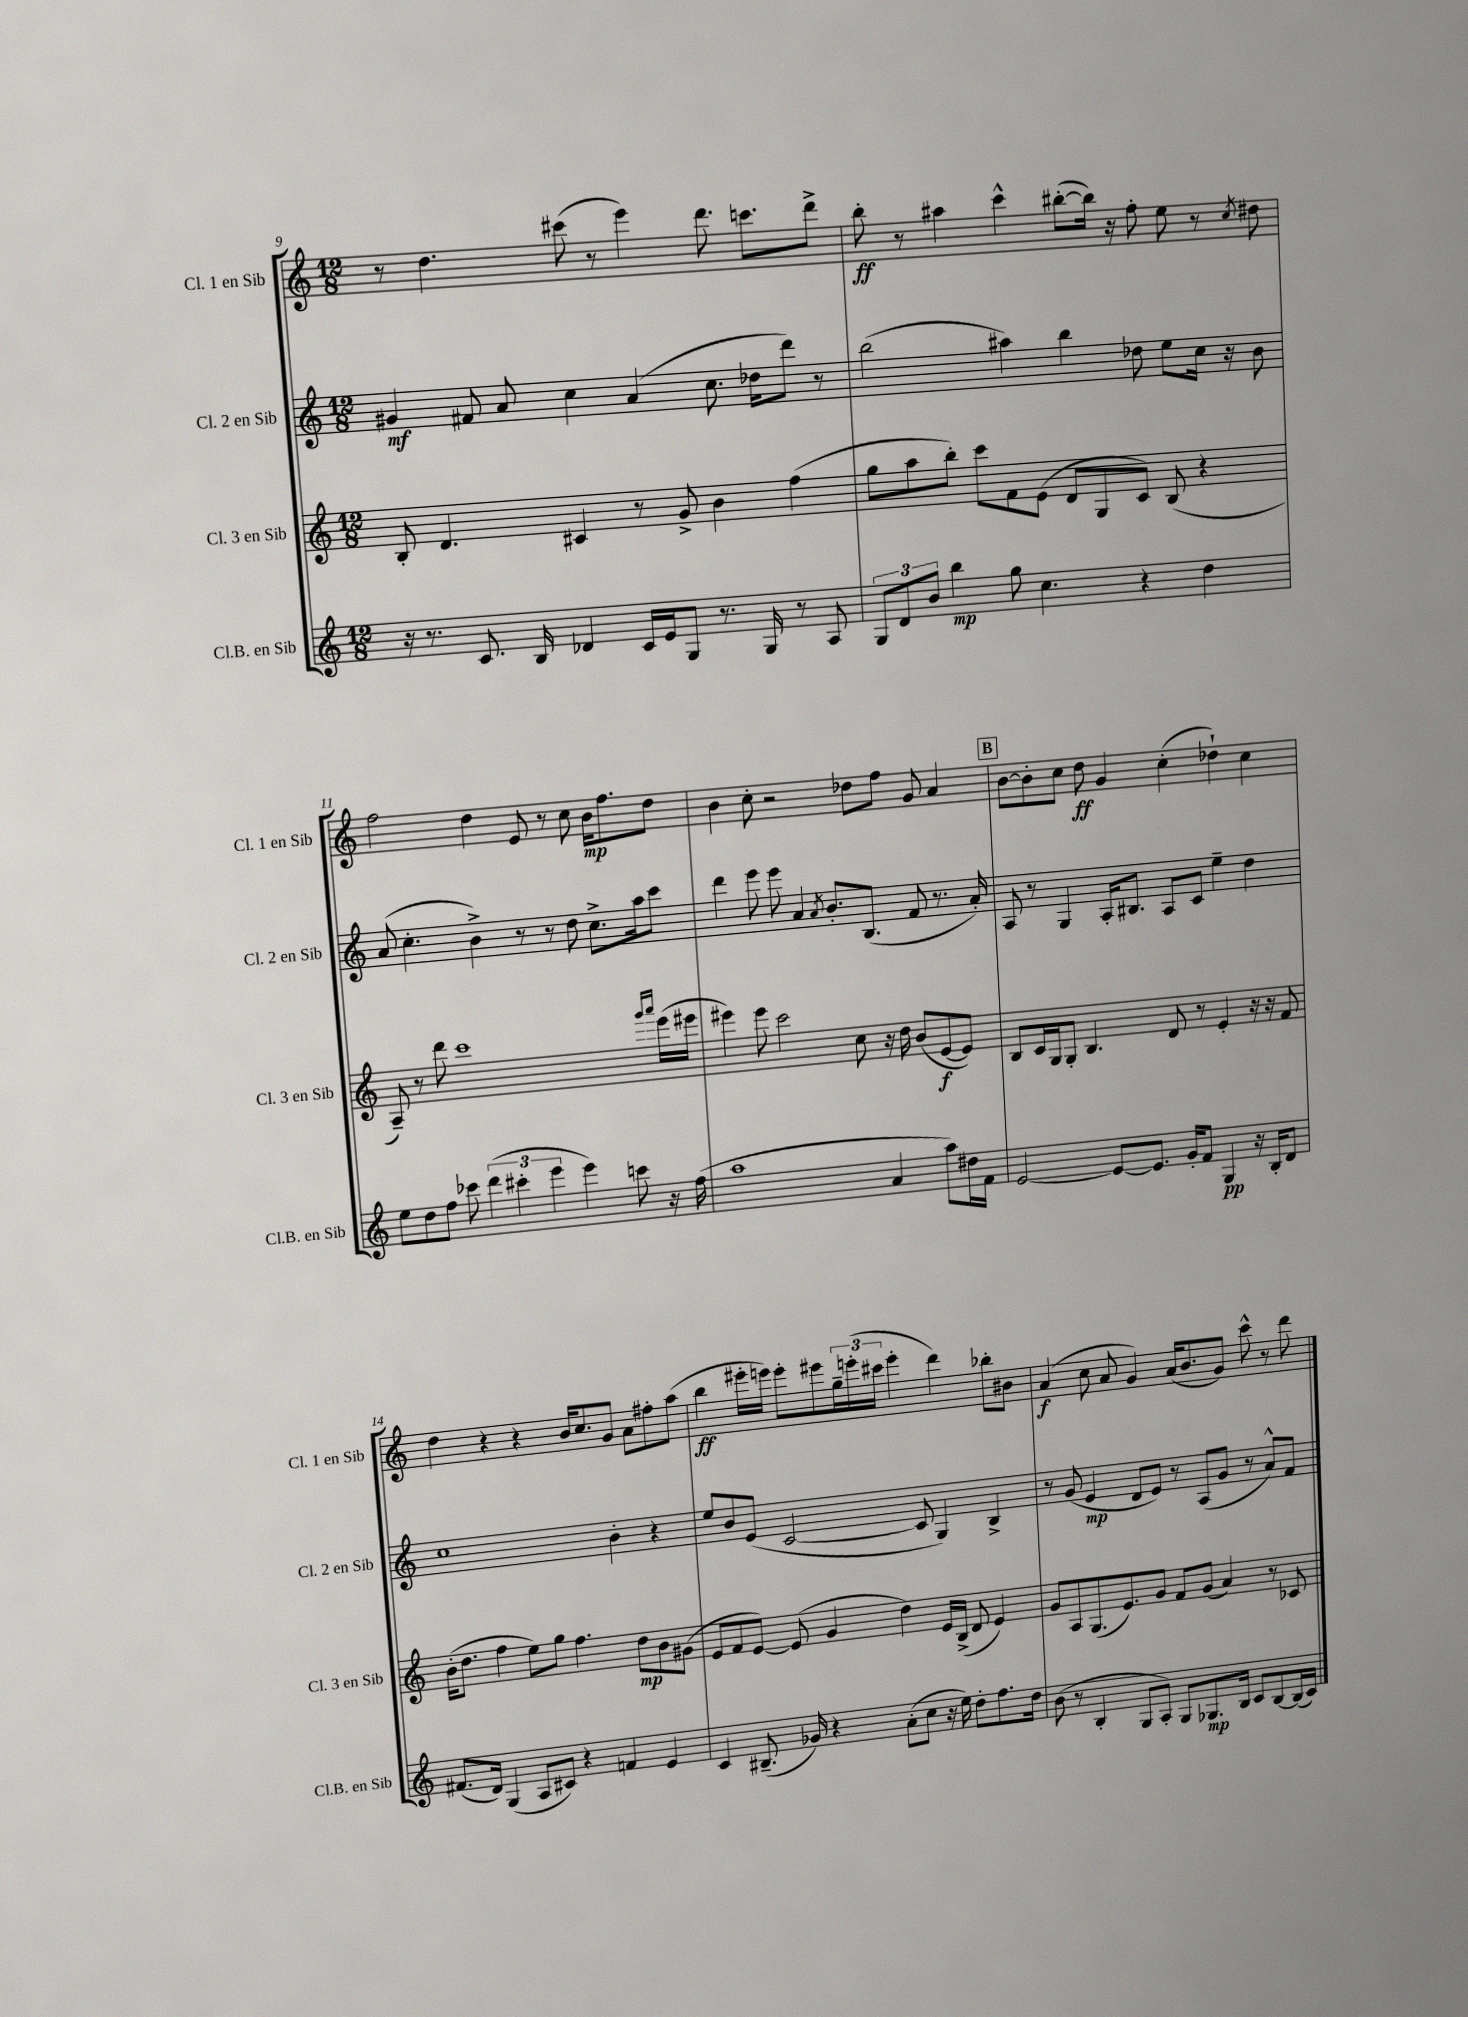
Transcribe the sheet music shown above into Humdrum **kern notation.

**kern	**dynam	**kern	**dynam	**kern	**dynam	**kern	**dynam
*part4	*part4	*part3	*part3	*part2	*part2	*part1	*part1
*staff4	*staff4	*staff3	*staff3	*staff2	*staff2	*staff1	*staff1
*I"Cl.B. en Sib	*	*I"Cl. 3 en Sib	*	*I"Cl. 2 en Sib	*	*I"Cl. 1 en Sib	*
*I'Cl.B. en Sib	*	*I'Cl. 3 en Sib	*	*I'Cl. 2 en Sib	*	*I'Cl. 1 en Sib	*
*clefG2	*	*clefG2	*	*clefG2	*	*clefG2	*
*k[]	*	*k[]	*	*k[]	*	*k[]	*
*M12/8	*	*M12/8	*	*M12/8	*	*M12/8	*
=9	=9	=9	=9	=9	=9	=9	=9
16r	.	8B'/	.	4g#X/	mf	8r	.
8.r	.	.	.	.	.	.	.
.	.	4.d/	.	.	.	4.dd\	.
8.c/	.	.	.	8f#X/	.	.	.
.	.	.	.	8a/	.	.	.
16B/	.	.	.	.	.	.	.
4d-X/	.	4c#X/	.	4cc\	.	(8ccc#X\	.
.	.	.	.	.	.	8r	.
16c/LL	.	8r	.	(4a/	.	4eee\)	.
16e/J	.	.	.	.	.	.	.
8G/J	.	8g^/	.	.	.	.	.
8.r	.	4b\	.	8.cc\	.	8.ddd\	.
16G/	.	.	.	16dd-X\KL	.	8.cccn\L	.
8r	.	(4ff\	.	8ddd\J)	.	.	.
8A/	.	.	.	8r	.	8ddd^\J	.
=10	=10	=10	=10	=10	=10	=10	=10
12G/L	.	8gg\L	.	(2bb\	.	8bb'\	ff
12d/	.	.	.	.	.	.	.
.	.	8aa\	.	.	.	8r	.
12b/J	.	.	.	.	.	.	.
4bb\	mp	8bb'\J)	.	.	.	4aa#X\	.
.	.	8ccc\L	.	.	.	.	.
8gg\	.	8f\	.	4aa#X\)	.	4ccc^^\	.
4.cc\	.	(8e\J	.	.	.	.	.
.	.	8d/L	.	4bb\	.	([8bb#X'\L	.
.	.	8G/	.	.	.	16bb#\Jk])	.
.	.	.	.	.	.	16r	.
4r	.	8c/J)	.	8dd-X\	.	8ff'\	.
.	.	(8B/	.	8ee\L	.	8ee\	.
4dd\	.	4r	.	16cc\Jk	.	8r	.
.	.	.	.	16r	.	.	.
.	.	.	.	.	.	8qcc/	.
.	.	.	.	8b\	.	8dd#X\	.
!!LO:LB:g=z
=11	=11	=11	=11	=11	=11	=11	=11
8ee\L	.	8A~/)	.	(8a/	.	2ff\	.
8dd\	.	8r	.	4.cc'\	.	.	.
8ff\J	.	8ddd\	.	.	.	.	.
8ccc-X\	.	1ccc	.	.	.	.	.
(6ddd\	.	.	.	4b^\)	.	4dd\	.
6ccc#X'\	.	.	.	.	.	.	.
.	.	.	.	8r	.	8e/	.
6eee\	.	.	.	.	.	.	.
.	.	.	.	8r	.	8r	.
4eee\)	.	.	.	8dd\	.	8cc\	.
.	.	.	.	8.cc^\L	.	16b\KL	mp
.	.	.	.	.	.	8.ff\	.
8cccn\	.	.	.	.	.	.	.
.	.	.	.	16aa\k	.	.	.
.	.	16qqggg/LL	.	.	.	.	.
.	.	16qqaaa/JJ	.	.	.	.	.
16r	.	(16eee\LL	.	8ccc\J	.	8dd\J	.
(16ff\	.	16eee#X\JJ	.	.	.	.	.
=12	=12	=12	=12	=12	=12	=12	=12
1aa	.	4eee#X\)	.	4ddd\	.	4b\	.
.	.	8eee#\	.	8eee\	.	8cc'\	.
.	.	2ccc\	.	8eee\	.	2r	.
.	.	.	.	4a/	.	.	.
.	.	.	.	8qa/	.	.	.
.	.	.	.	8.b'/L	.	.	.
.	.	8cc\	.	.	.	8dd-X\L	.
.	.	.	.	(8.B/J	.	.	.
4a/	.	16r	.	.	.	8ff\J	.
.	.	16dd\	.	.	.	.	.
.	.	(8b/L	.	8f/	.	8g/	.
8aa\L)	.	[8e/	f	8.r	.	4a/	.
16dd#X\L	.	8e/J])	.	.	.	.	.
16f\JJ	.	.	.	16a'/)	.	.	.
!!LO:REH:place=s1:t=B
=13	=13	=13	=13	=13	=13	=13	=13
[2e/	.	8B/L	.	8A/	.	[8b\L	.
.	.	16c/L	.	8r	.	8b'\]	.
.	.	16G/J	.	.	.	.	.
.	.	8G'/J	.	4G/	.	8cc\J	.
.	.	4.B/	.	.	.	8dd\	ff
8e/L_	.	.	.	16A'/KL	.	4g/	.
.	.	.	.	8.B#X/J	.	.	.
8.e/J]	.	.	.	.	.	.	.
.	.	8d/	.	8A/L	.	(4cc'\	.
16g'/KL	.	.	.	.	.	.	.
8f/J	.	8r	.	8c/J	.	.	.
4G/	pp	4e'/	.	4ee~\	.	4dd-X`\)	.
16r	.	16r	.	4dd\	.	4cc\	.
16B'/KL	.	16r	.	.	.	.	.
8d/J	.	8f/	.	.	.	.	.
!!LO:LB:g=z
=14	=14	=14	=14	=14	=14	=14	=14
(8.f#X/L	.	(16b'\KL	.	1cc	.	4dd\	.
.	.	8.dd\J	.	.	.	.	.
16d/Jk)	.	.	.	.	.	.	.
(4G/	.	4ff\	.	.	.	4r	.
8A/L	.	8ee\L)	.	.	.	4r	.
8c#X/J)	.	8gg\J	.	.	.	.	.
4r	.	4.ff\	.	.	.	16b/KL	.
.	.	.	.	.	.	8.cc/	.
4fn/	.	.	.	4b'\	.	8g/J	.
.	.	8dd\L	mp	.	.	8a\L	.
4e/	.	8b\	.	4r	.	8ff#X'\	.
.	.	(8g#X\J	.	.	.	(8aa\J	.
=15	=15	=15	=15	=15	=15	=15	=15
4c/	.	8e/L	.	8ee/L	.	4bb\	ff
.	.	8f/	.	8b/	.	.	.
(8.B#X~/	.	[8e/J)	.	(8e/J	.	16eee#X'\LL	.
.	.	.	.	.	.	16eeen\JJ)	.
.	.	(8e/]	.	[2c/	.	8eee'\L	.
16g-X/)	.	.	.	.	.	.	.
4r	.	4g/	.	.	.	8eee#X\	.
.	.	.	.	.	.	24gg~\L	.
.	.	.	.	.	.	(24eeen'\	.
.	.	.	.	.	.	24ccc#X\JJ	.
(8a'\L	.	4dd\)	.	.	.	4eee'\	.
8cc\J	.	.	.	8c/]	.	.	.
16r	.	16e/LL	.	4G/)	.	4ddd\)	.
16ee\)	.	(16B^/JJ	.	.	.	.	.
8dd'\L	.	8d/	.	.	.	.	.
8.ff\	.	4e/)	.	4B^/	.	8bb-X'\L	.
.	.	.	.	.	.	8b#X\J	.
16dd\Jk	.	.	.	.	.	.	.
=16	=16	=16	=16	=16	=16	=16	=16
(8b\	.	8g/L	.	8r	.	(4a/	f
8r	.	8A/	.	(8g/	.	.	.
4B'/	.	(8.G/	.	4e/	mp	8cc\	.
.	.	.	.	.	.	8a/	.
.	.	8.e/)	.	.	.	.	.
8G/L	.	.	.	8d/L	.	4g/)	.
8A'/J)	.	8g/J	.	8e/J)	.	.	.
8G/L	.	8f/L	.	8r	.	(16a/KL	.
.	.	.	.	.	.	8.b/	.
8.G-X/	mp	(8g/J	.	(8A/L	.	.	.
.	.	4a/)	.	8g/J	.	8g/J)	.
16B/Jk	.	.	.	.	.	.	.
8c/L	.	.	.	8r	.	8ccc^^\	.
[8B/	.	8r	.	8a^^/L)	.	8r	.
(16B/L]	.	8c-X/	.	8f/J	.	8ddd\	.
16c/JJ)	.	.	.	.	.	.	.
==	==	==	==	==	==	==	==
*-	*-	*-	*-	*-	*-	*-	*-
